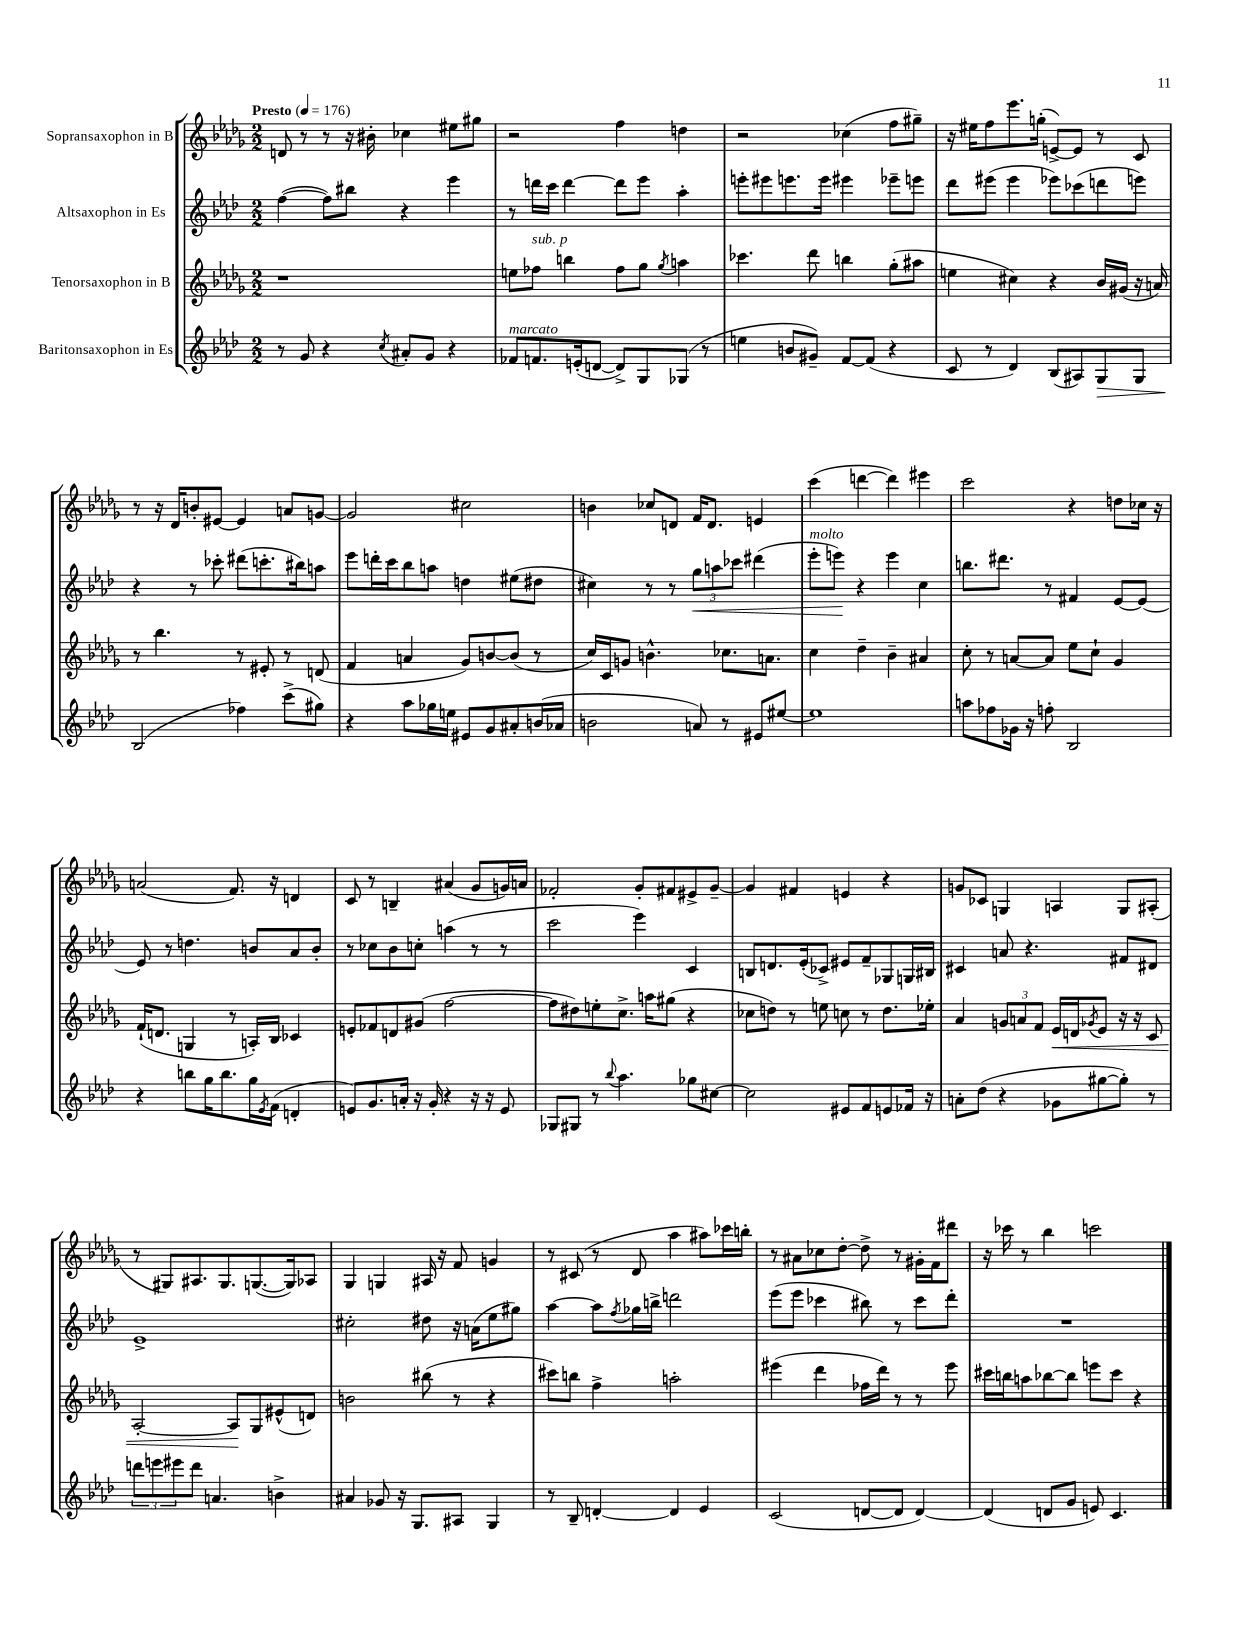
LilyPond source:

<<
\new StaffGroup <<
\new Staff = "s0" \with { instrumentName = "Sopransaxophon in B" } {
    \clef treble \key des \major \numericTimeSignature \time 2/2 \tempo "Presto" 4 = 176
    d'8 r8 r8 r16 bis'16-. ces''4 eis''8 gis''8 |
    r2 f''4 d''4 |
    r2 ces''4( f''8 gis''8--) |
    r16 eis''16 f''8 ees'''8. g''16-.( e'8~->) e'8 r8 c'8 |
    r8 r16 des'16 b'8-. eis'8~ eis'4 a'8 g'8~ |
    g'2 cis''2 |
    b'4 ces''8 d'8 f'16 d'8. e'4 |
    c'''4( d'''4~ d'''4) eis'''4 |
    c'''2 r4 d''8 ces''16 r16 |
    a'2( f'8.) r16 d'4 |
    c'8 r8 b4-- ais'4( ges'8 g'16) a'16 |
    fes'2-. ges'8-. fis'8 eis'8-> ges'8~-- |
    ges'4 fis'4 e'4 r4 |
    g'8 ces'8 g4 a4 g8 ais8-.( |
    r8 gis8) ais8. gis8. g8.~( g16) aes8 |
    ges4 g4 ais16 r16 f'8 g'4 |
    r8 cis'8( r8 des'8 aes''4 ais''8) ces'''16 b''16-. |
    r8 ais'8 ces''8 des''8~-. des''8-> r8 gis'16-. f'16 dis'''8 |
    r16 ces'''16 r8 bes''4 c'''2 \bar "|." |
}
\new Staff = "s1" \with { instrumentName = "Altsaxophon in Es" } {
    \clef treble \key aes \major \numericTimeSignature \time 2/2
    f''4~( f''8) bis''8 r4 ees'''4 |
    r8 d'''16 c'''16 d'''4~ d'''8 ees'''8 aes''4-. |
    e'''8-. eis'''8 e'''8. e'''16 eis'''4 ees'''8-- e'''8 |
    des'''8 eis'''8( eis'''4 ees'''8) ces'''8( d'''8 e'''8) |
    r4 r8 ces'''8-. dis'''8( c'''8.-. bis''16) a''8 |
    ees'''8 d'''16-. c'''16 bes''8 a''8 d''4 eis''8( dis''8 |
    cis''4) r8 r8 \tuplet 3/2 { g''8\< a''8 ces'''8 } dis'''4( |
    ees'''8-.^\markup { \italic "molto" } e'''8\!) r4 e'''4 c''4 |
    b''8. dis'''8. r8 fis'4 ees'8~ ees'8~ |
    ees'8 r8 d''4. b'8 aes'8 b'8-. |
    r8 ces''8 bes'8 c''8-. a''4( r8 r8 |
    c'''2 ees'''4) c'4 |
    b8 d'8. ees'16-.( ces'8->) eis'8 f'8-- ges8 g16 bis16 |
    cis'4 a'8 r4. fis'8 dis'8 |
    ees'1-> |
    cis''2-. dis''8 r16 a'16( ees''8 gis''8) |
    aes''4~ aes''8 \acciaccatura { f''8 } ges''16 b''16-> d'''2 |
    ees'''8( ees'''8 ces'''4 bis''8) r8 ces'''8 des'''8-. |
    R1 \bar "|." |
}
\new Staff = "s2" \with { instrumentName = "Tenorsaxophon in B" } {
    \clef treble \key des \major \numericTimeSignature \time 2/2
    r1 |
    e''8 fes''8^\markup { \italic "sub. p" } b''4 fes''8 ges''8 \acciaccatura { ges''8 } a''4 |
    ces'''4. des'''8 b''4 ges''8-.( ais''8 |
    e''4 cis''4) r4 bes'16 gis'16( r16 a'16) |
    r8 bes''4. r8 eis'8-. r8 d'8( |
    f'4 a'4 ges'8) b'8~ b'8( r8 |
    c''16) c'16 g'8 b'4.-^ ces''8. a'8. |
    c''4 des''4-- bes'4-- ais'4 |
    c''8-. r8 a'8~ a'8 ees''8 c''8-! ges'4 |
    f'16-!( d'8. g4 r8 a16-.) bes16 ces'4 |
    e'8-. fes'8 d'8 gis'8( f''2~ |
    f''8 dis''8) e''8-. c''8.-> a''16 gis''8( r4 |
    ces''8 d''8) r8 e''8 c''8 r8 d''8. ees''16-. |
    aes'4 \tuplet 3/2 { g'8 a'8 f'8 } ees'16\< d'16 \acciaccatura { ges'8 } ees'8 r16 r16 c'8 |
    aes2~-. aes8\! ges8 eis'8-^( d'8) |
    b'2 bis''8( r8 r4 |
    cis'''8) b''8 f''4-> a''2-. |
    eis'''4( des'''4 fes''16 des'''16) r8 r8 eis'''8 |
    cis'''16 b''16 a''8 bes''8~ bes''8 e'''8 cis'''8 r4 \bar "|." |
}
\new Staff = "s3" \with { instrumentName = "Baritonsaxophon in Es" } {
    \clef treble \key aes \major \numericTimeSignature \time 2/2
    r8 g'8 r4 \acciaccatura { c''8 } ais'8-. g'8 r4 |
    fes'8^\markup { \italic "marcato" } f'8. e'16-.( d'8~ d'8->) g8 ges8( r8 |
    e''4 b'8 gis'8--) f'8~ f'8( r4 |
    c'8 r8 des'4) bes8( ais8) g8\> g8 |
    bes2\!( fes''4) c'''8->( gis''8) |
    r4 aes''8 ges''16 e''16 eis'8 g'8 ais'8-. b'16( aes'16 |
    b'2 a'8) r8 eis'8 eis''8~ |
    eis''1 |
    a''8 fes''8 ges'16 r16 f''8-. bes2 |
    r4 b''8 g''16 b''8. g''16 \acciaccatura { ees'8 } f'16( d'4-. |
    e'8) g'8. a'16-. r16 g'16-. r4 r16 r16 e'8 |
    ges8 gis8 r8 \appoggiatura { bes''8 } aes''4. ges''8 cis''8~ |
    cis''2 eis'8 f'8 e'8 fes'16 r16 |
    a'8-. des''8( r4 ges'8 gis''8~ gis''8-.) r8 |
    \tuplet 3/2 { d'''8 e'''8 eis'''8 } d'''8 a'4. b'4-> |
    ais'4 ges'8 r16 g8. ais8 g4 |
    r8 bes8-- d'4~-. d'4 ees'4 |
    c'2( d'8~ d'8 d'4~) |
    d'4( d'8 g'8 e'8) c'4. \bar "|." |
}
>>
>>
\layout { \context { \Score \remove "Bar_number_engraver" } }
